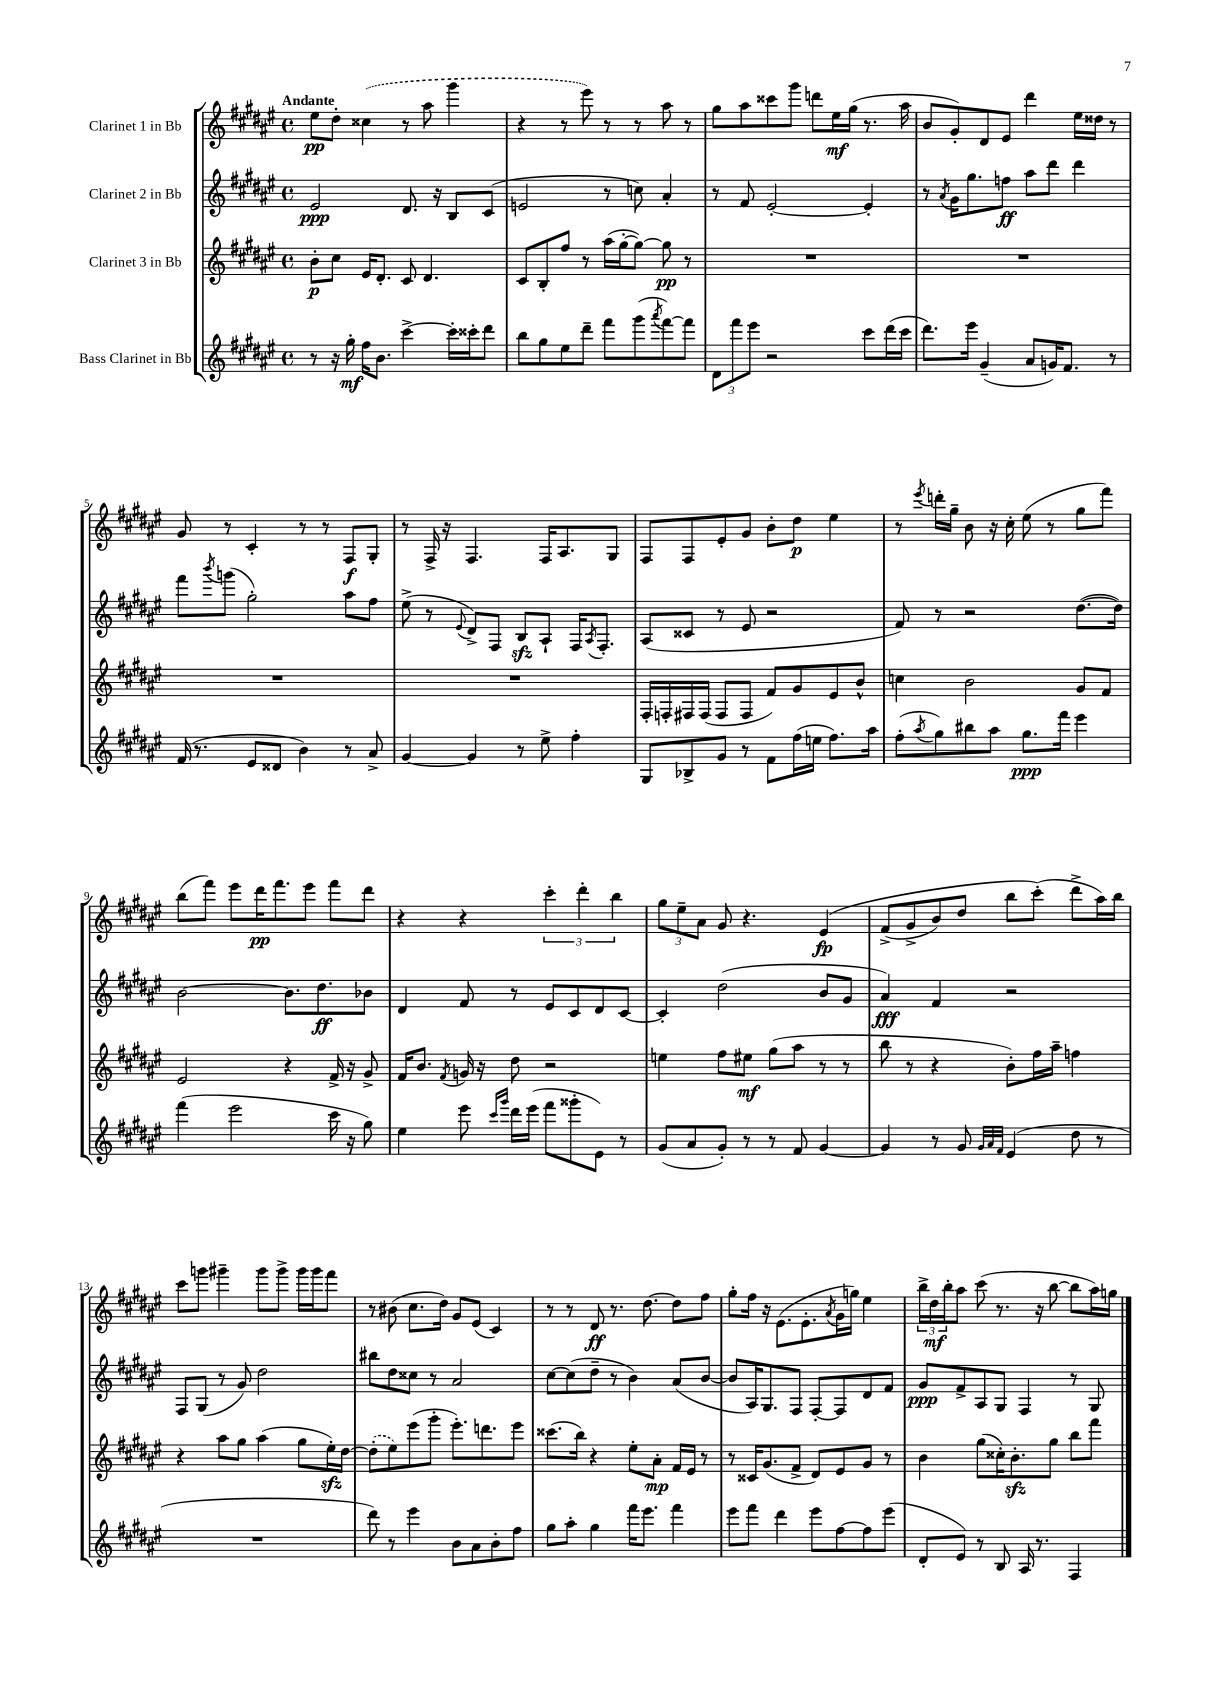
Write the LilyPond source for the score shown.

<<
\new StaffGroup <<
\new Staff = "s0" \with { instrumentName = "Clarinet 1 in Bb" } {
    \clef treble \key fis \major \defaultTimeSignature \time 4/4 \tempo "Andante"
    eis''8\pp dis''8-. \once \slurDashed cisis''4( r8 ais''8 gis'''4 |
    r4 r8 eis'''8) r8 r8 ais''8 r8 |
    gis''8 ais''8 cisis'''8 gis'''8 d'''8 eis''16\mf gis''16( r8. ais''16 |
    b'8 gis'8-.) dis'8 eis'8 dis'''4 eis''16 disis''16 r8 |
    gis'8 r8 cis'4-. r8 r8 fis8\f gis8-. |
    r8 fis16-> r16 fis4. fis16 ais8. gis8 |
    fis8 fis8 eis'8-. gis'8 b'8-. dis''8\p eis''4 |
    r8 \acciaccatura { eis'''8 } d'''16-. gis''16-- b'8 r16 cis''16-. eis''8( r8 gis''8 fis'''8) |
    b''8( fis'''8) eis'''8 dis'''16\pp fis'''8. eis'''8 fis'''8 dis'''8 |
    r4 r4 \tuplet 3/2 { cis'''4-. dis'''4-. b''4 } |
    \tuplet 3/2 { gis''8 eis''8-- ais'8 } gis'8 r4. eis'4\fp\( |
    fis'8->( gis'8-> b'8) dis''8 b''8 cis'''8-.(\) dis'''8-> ais''16) b''16 |
    cis'''8 g'''8 gis'''4-- gis'''8 gis'''8-> gis'''16 gis'''16 fis'''8 |
    r8 bis'8( cis''8. dis''16) gis'8 eis'8( cis'4) |
    r8 r8 dis'8\ff r8. dis''8.~ dis''8 fis''8 |
    gis''8-. fis''16 r16 eis'8.( eis'8.-. \acciaccatura { ais'8 } gis'16 g''16) eis''4 |
    \tuplet 3/2 { b''16-> dis''16\mf b''16-. } ais''8 cis'''8( r8. r16 b''8~ b''8 ais''16) g''16 \bar "|." |
}
\new Staff = "s1" \with { instrumentName = "Clarinet 2 in Bb" } {
    \clef treble \key fis \major \defaultTimeSignature \time 4/4
    eis'2\ppp dis'8. r16 b8 cis'8( |
    e'2 r8 c''8) ais'4-. |
    r8 fis'8 eis'2~-. eis'4-. |
    r8 \acciaccatura { ais'8 } gis'16 gis''8. f''8\ff ais''8 dis'''8 dis'''4 |
    fis'''8 \acciaccatura { b'''8 } g'''8( gis''2-.) ais''8 fis''8 |
    eis''8->( r8 \appoggiatura { eis'8 } dis'8->) fis8 b8\sfz ais8-! fis16 \acciaccatura { ais8 } fis8.-. |
    ais8( cisis'8 r8 eis'8 r2 |
    fis'8) r8 r2 dis''8.~( dis''16) |
    b'2~ b'8. dis''8.\ff bes'8 |
    dis'4 fis'8 r8 eis'8 cis'8 dis'8 cis'8~ |
    cis'4-. dis''2( b'8 gis'8 |
    ais'4\fff) fis'4 r2 |
    fis8 gis8( r8 gis'8) dis''2 |
    bis''8 dis''8 cisis''8 r8 ais'2 |
    cis''8~ cis''8( dis''8-- r8 b'4) ais'8( b'8~ |
    b'8 ais16) gis8. fis8 fis8~-. fis8 dis'8 fis'8 |
    gis'8\ppp fis'8-> ais8 gis8 fis4 r8 gis8 \bar "|." |
}
\new Staff = "s2" \with { instrumentName = "Clarinet 3 in Bb" } {
    \clef treble \key fis \major \defaultTimeSignature \time 4/4
    b'8-.\p cis''8 eis'16 dis'8.-. cis'8 dis'4. |
    cis'8 b8-. fis''8 r8 ais''16( gis''16~-. gis''8~) gis''8\pp r8 |
    R1 |
    R1 |
    R1 |
    R1 |
    fis16-. f16-. fis16 fis16( fis8 fis8 fis'8) gis'8 eis'8 b'8-^ |
    c''4 b'2 gis'8 fis'8 |
    eis'2 r4 fis'16-> r16 gis'8-> |
    fis'16 b'8. \acciaccatura { fis'8 } g'16 r16 dis''8 r2 |
    e''4 fis''8 eis''8\mf gis''8( ais''8 r8 r8 |
    b''8 r8 r4 b'8-.) fis''16 ais''16-- f''4 |
    r4 ais''8 gis''8 ais''4( gis''8 eis''16-.\sfz) dis''16~ |
    \once \slurDashed dis''8-.( eis''8) eis'''8( gis'''8-. eis'''8.-.) d'''8. eis'''8 |
    cisis'''8.( b''16) r4 eis''8-. ais'8-.\mp fis'16 eis'16 r8 |
    r8 cisis'16 gis'8.( fis'8-> dis'8) eis'8 gis'8 r8 |
    b'4 gis''8( cisis''16-.) b'8.-.\sfz gis''8 b''8 fis'''8 \bar "|." |
}
\new Staff = "s3" \with { instrumentName = "Bass Clarinet in Bb" } {
    \clef treble \key fis \major \defaultTimeSignature \time 4/4
    r8 r16 gis''16-.\mf fis''16 b'8. cis'''4~-> cis'''16-. cisis'''16-. dis'''8 |
    b''8 gis''8 eis''8 dis'''8-- fis'''8 gis'''8( \acciaccatura { ais'''8 } fis'''8~) fis'''8 |
    \tuplet 3/2 { dis'8 fis'''8 eis'''8 } r2 cis'''8 dis'''16( cis'''16 |
    dis'''8.) eis'''16 gis'4--( ais'8 g'16) fis'8. r8 |
    fis'16( r8. eis'8 disis'8 b'4) r8 ais'8-> |
    gis'4~ gis'4 r8 eis''8-> fis''4-. |
    gis8 bes8-> gis'8 r8 fis'8 fis''16( e''16 fis''8.) ais''16 |
    fis''8-.( \acciaccatura { ais''8 } gis''8) bis''8 ais''8 gis''8.\ppp fis'''16 eis'''4 |
    fis'''4( eis'''2 cis'''16 r16 gis''8) |
    eis''4 eis'''8 \grace { cis'''16 gis'''16 } dis'''16 eis'''16( fis'''8 gisis'''8-. eis'8) r8 |
    gis'8( ais'8 gis'8-.) r8 r8 fis'8 gis'4~ |
    gis'4 r8 gis'8 \grace { gis'32 ais'32 fis'32 } eis'4( dis''8 r8 |
    R1 |
    dis'''8) r8 eis'''4 b'8 ais'8 b'8-. fis''8 |
    gis''8 ais''8-. gis''4 fis'''16 eis'''8. fis'''4 |
    eis'''8 fis'''8 dis'''4 eis'''8 fis''8~ fis''8 eis'''8( |
    dis'8-. eis'8) r8 b8 ais16 r8. fis4 \bar "|." |
}
>>
>>
